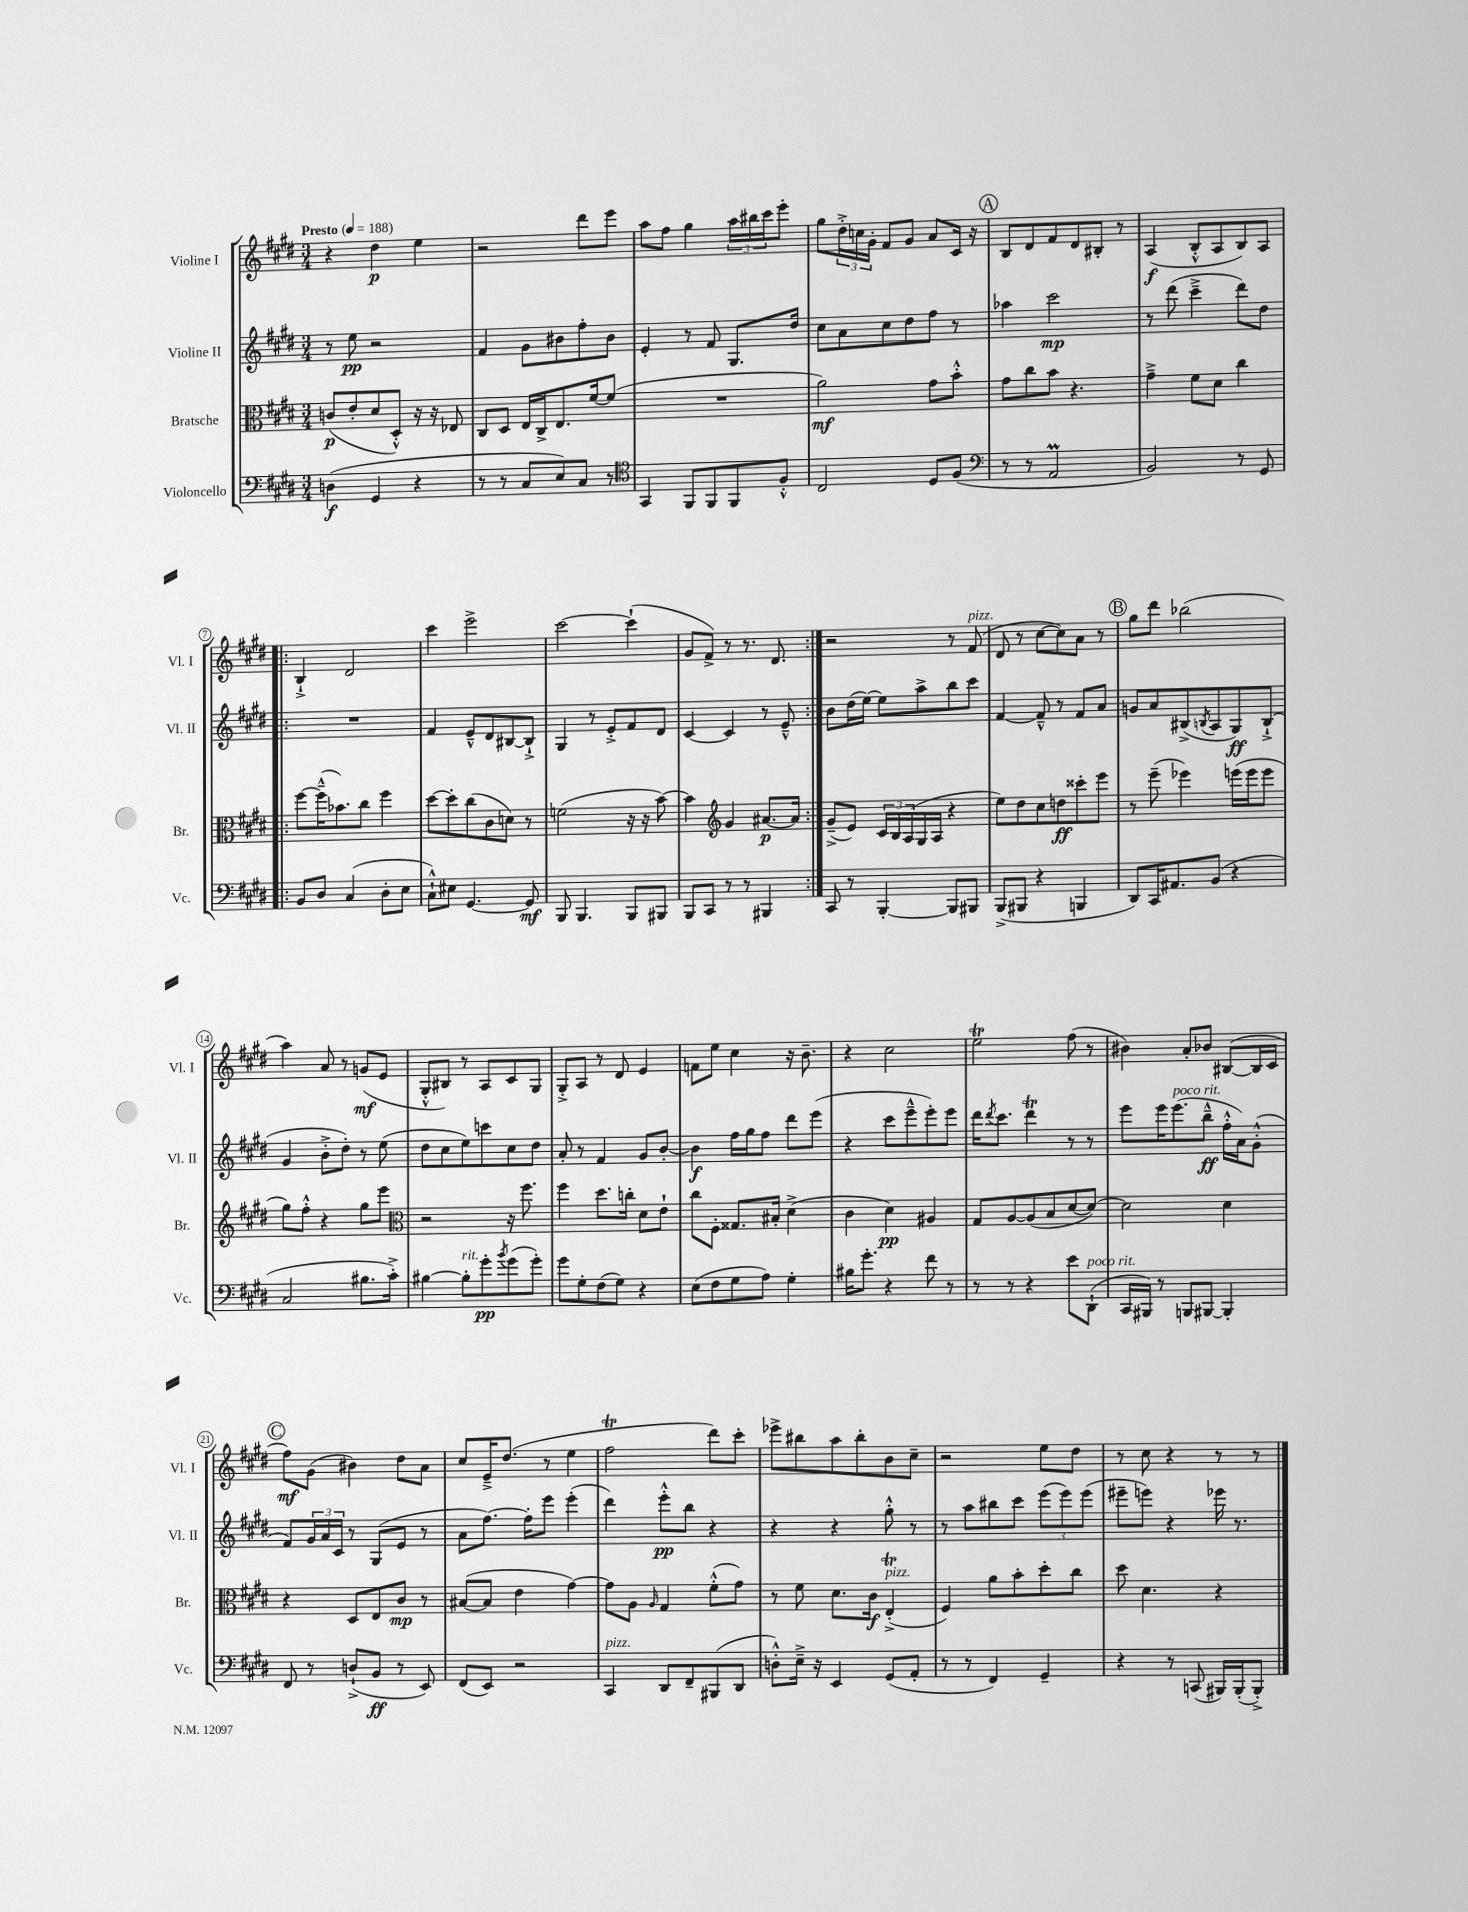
<<
\new StaffGroup <<
\new Staff = "s0" \with { instrumentName = "Violine I" shortInstrumentName = "Vl. I" } {
    \clef treble \key e \major \numericTimeSignature \time 3/4 \tempo "Presto" 4 = 188
    r4 dis''4\p e''4 |
    r2 dis'''8 e'''8 |
    a''8 fis''8 gis''4 \tuplet 3/2 { a''16 bis''16 cis'''16 } e'''8-. |
    gis''8 \tuplet 3/2 { dis''16-.-> c''16 gis'16-. } fis'8 gis'8 a'8 cis'16 r16 |
    \mark \markup { \circle "A" } b8 dis'8 fis'8 dis'8 bis8-. r8 |
    a4\f( b8-.-^ a8 b8) a8 |
    \repeat volta 2 { b4-!-> dis'2 |
    cis'''4 e'''2-> |
    cis'''2~ cis'''4-!( |
    gis'8 fis'8->) r8 r8. dis'8. | }
    r2 r8 fis'8^\markup { \italic "pizz." }( |
    dis'8 r8 cis''8~ cis''8) a'8 r8 |
    \mark \markup { \circle "B" } gis''8 dis'''8 bes''2( |
    a''4) a'8 r8 g'8\mf( e'8 |
    gis8-.-^ bis8) r8 a8 cis'8 gis8 |
    gis8-.-> a8 r8 dis'8 e'4 |
    f'8 e''8 cis''4 r16 b'8.-- |
    r4 cis''2 |
    e''2\trill fis''8( r8 |
    bis'4) a'8-. bes'8 bis8~( bis16 cis'16 |
    \mark \markup { \circle "C" } fis''8\mf) gis'8( bis'4) dis''8 a'8 |
    cis''8 e'16---> dis''8.( r8 e''4 |
    fis''2\trill dis'''8) cis'''8-. |
    ees'''8-> bis''8 a''8 bis''8-. b'8 cis''8-- |
    r2 e''8 dis''8 |
    r8 cis''8 r4 r8 r8 \bar "|." |
}
\new Staff = "s1" \with { instrumentName = "Violine II" shortInstrumentName = "Vl. II" } {
    \clef treble \key e \major \numericTimeSignature \time 3/4
    r8 e''8\pp r2 |
    fis'4 gis'8 bis'8 fis''8-. bis'8 |
    e'4-. r8 fis'8 gis8. dis''16 |
    cis''8 a'8 cis''8 dis''8 fis''8 r8 |
    \mark \markup { \circle "A" } aes''4 cis'''2\mp |
    r8 dis'''8( cis'''4---> dis'''8) dis''8 |
    \repeat volta 2 { R2. |
    fis'4 e'8---^ dis'8 bis8~ bis8-!-> |
    gis4 r8 e'8-.-> fis'8 dis'8 |
    cis'4~ cis'4 r8 e'8---^ | }
    b'8 dis''16( e''16~) e''8 a''8-> b''8 cis'''8 |
    fis'4~ fis'8---^ r8 fis'8 a'8 |
    \mark \markup { \circle "B" } g'8 a'8 bis8->( \acciaccatura { b8 } a8 gis8\ff) b8-!->( |
    gis'4 b'8-.-> dis''8-.) r8 e''8( |
    dis''8 cis''8 e''8) c'''8 cis''8 dis''8 |
    a'8-. r8 fis'4 gis'8 b'8~-. |
    b'4\f fis''16 gis''16 fis''8 dis'''8 e'''8( |
    r4 cis'''8 e'''8---^ e'''8-.) e'''8 |
    dis'''16 \acciaccatura { dis'''8 } cis'''8. dis'''4\trill r8 r8 |
    e'''8 e'''16 e'''8.^\markup { \italic "poco rit." }( b''8---^\ff fis''16-.-^ a'16) gis'8-.-^( |
    \mark \markup { \circle "C" } fis'8) \tuplet 3/2 { gis'16 a'16 cis'16 } r8 gis8( e'8 r8 |
    a'8 fis''8.~) fis''16-. e'''8 e'''4-.( |
    dis'''4) e'''8-.-^\pp b''8 r4 |
    r4 r4 gis''8-.-^ r8 |
    r8 a''8 bis''8 cis'''8 \tuplet 3/2 { e'''8( e'''8) e'''8( } |
    eis'''8-- e'''8) r4 ees'''16 r8. \bar "|." |
}
\new Staff = "s2" \with { instrumentName = "Bratsche" shortInstrumentName = "Br." } {
    \clef alto \key e \major \numericTimeSignature \time 3/4
    c'8\p( e'8-. dis'8 dis8-.-^) r16 r16 ees8 |
    cis8 dis8 e16 cis16-> e8. fis'16~ fis'8( |
    R2. |
    a'2\mf) gis'8 b'8-.-^ |
    \mark \markup { \circle "A" } gis'8 cis''8 b'8 r4. |
    gis'4---> fis'8 dis'8 cis''4 |
    \repeat volta 2 { fis''8~ fis''16---^( bes'8.) cis''8 fis''4 |
    dis''8~ dis''8-. cis''8( cis'8 d'8) r8 |
    f'2( r16 r16 b'8~) |
    b'4 \clef treble gis'4 ais'8.~\p ais'16 | }
    gis'8--->( e'8) \tuplet 3/2 { cis'16 b16 a16( } gis16 a16 r4 |
    e''8) dis''8 cis''8 d''8\ff cisis'''8-. e'''8 |
    \mark \markup { \circle "B" } r8 e'''8--( ees'''4) e'''16( e'''16 e'''8 |
    gis''8) fis''8-.-^ r4 gis''8 e'''8 |
    \clef alto r2 r16 fis''8. |
    fis''4 dis''8. c''16-. dis'8 e'8-! |
    cis''8 fis8-. gisis8. bis16-. dis'4->( |
    cis'4 dis'4\pp) ais4 |
    gis8 a8~ a8( b8 dis'8~ dis'8~) |
    dis'2 dis'4 |
    \mark \markup { \circle "C" } r4 dis8 e8 cis'8\mp r8 |
    bis8~( bis8 e'4 gis'4~) |
    gis'8 a8 \grace { a16 } gis4 fis'8-.-^( gis'8) |
    r8 fis'8 dis'8. cis'16\f e4-.->\trill^\markup { \italic "pizz." }( |
    fis4) a'8 b'8-. dis''8-. cis''8 |
    dis''8 dis'4. r4 \bar "|." |
}
\new Staff = "s3" \with { instrumentName = "Violoncello" shortInstrumentName = "Vc." } {
    \clef bass \key e \major \numericTimeSignature \time 3/4
    d4\f( gis,4 r4 |
    r8 r8 cis8 e8) cis8 r8 |
    \clef tenor gis,4 fis,8 fis,8 fis,8 fis8-.-^ |
    cis2 dis8 fis8( |
    \mark \markup { \circle "A" } \clef bass r8 r8 a,2\prall |
    b,2) r8 gis,8 |
    \repeat volta 2 { b,8 dis8 cis4( dis8-. e8 |
    cis8-!-^) eis8 gis,4.~ gis,8\mf |
    b,,8 b,,4. b,,8 bis,,8 |
    b,,8 cis,8 r8 r8 bis,,4 | }
    cis,8 r8 b,,4~-. b,,8 bis,,8 |
    b,,8->( bis,,8 r4 b,,4 |
    \mark \markup { \circle "B" } dis,8) cis,16 ais,8. b,8( r4 |
    cis2 bis8. cis'16-.->) |
    bis4~ bis8-.^\markup { \italic "rit." } gis'8-.\pp \acciaccatura { b'8 } gis'8( gis'8-.) |
    gis'8 gis8-. fis8( gis8) r4 |
    e8( fis8 gis8 a8) gis4-. |
    bis16 gis'8.-. r4 fis'8 r8 |
    r8 r8 r4 e'8 dis,8-!^\markup { \italic "poco rit." }( |
    cis,16 bis,,16) r8 b,,8 bis,,8~ bis,,4-. |
    \mark \markup { \circle "C" } fis,8 r8 d8-!->( b,8\ff r8 e,8) |
    fis,8( e,8) r2 |
    cis,4^\markup { \italic "pizz." } dis,8 fis,8-- bis,,8( dis,8 |
    d8-.-^) e16---> r16 e,4 gis,8( a,8-. |
    r8 r8 fis,4) gis,4-- |
    r4 r8 c,8( bis,,16) bis,,16-.( bis,,8-.->) \bar "|." |
}
>>
>>
\layout { \context { \Score \override BarNumber.stencil = #(make-stencil-circler 0.1 0.3 ly:text-interface::print) } }
